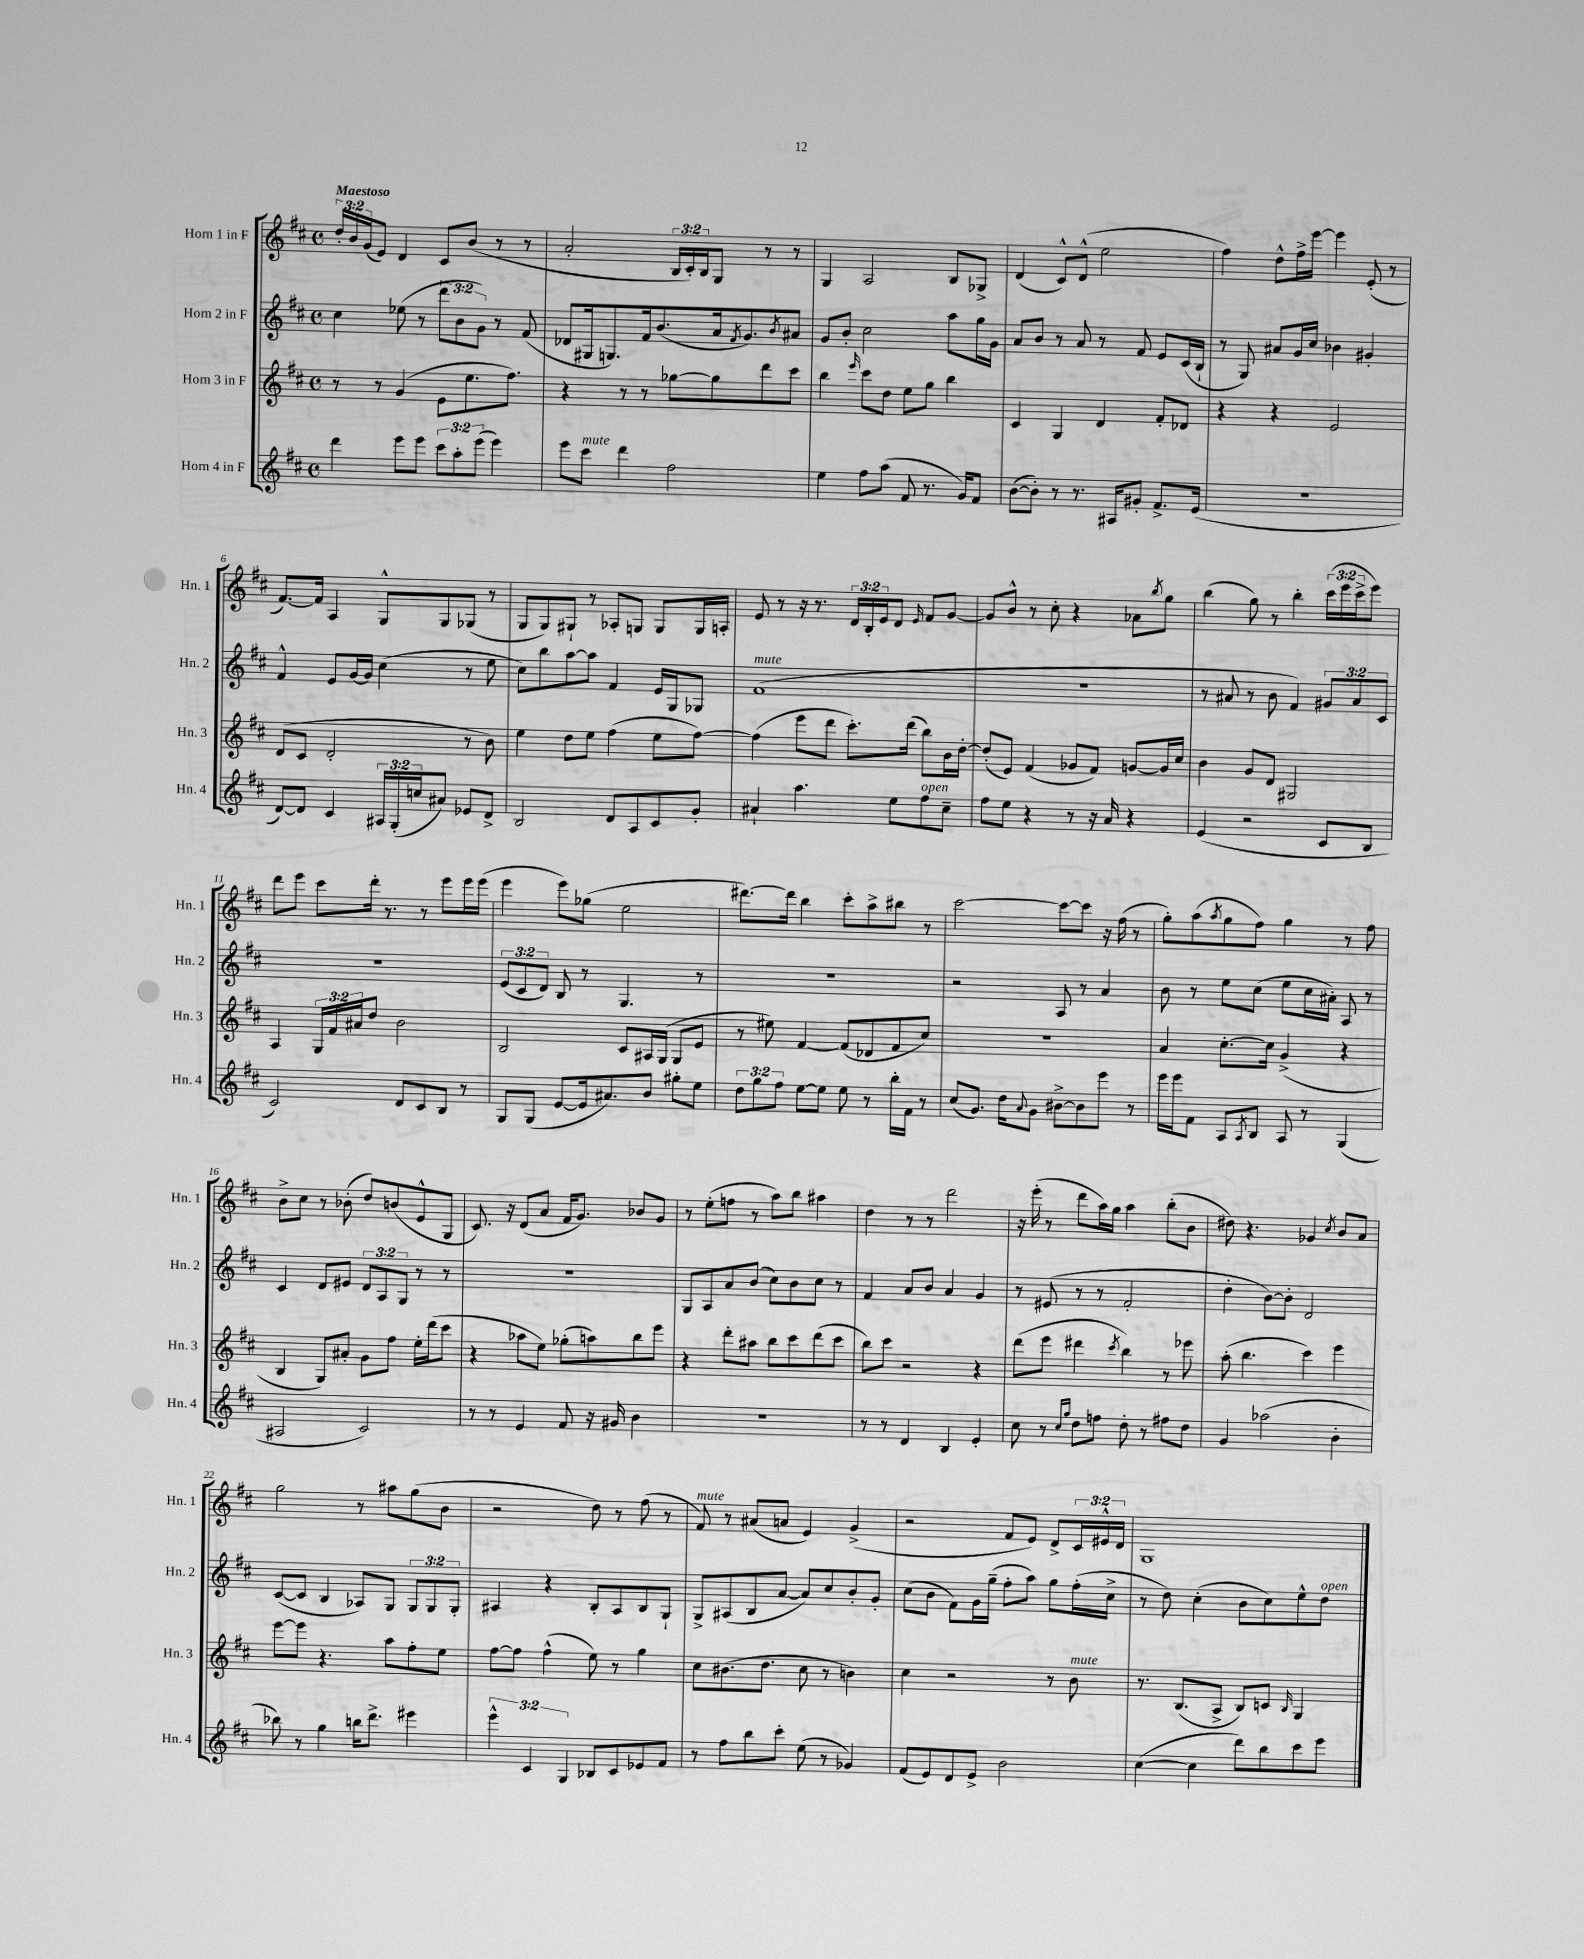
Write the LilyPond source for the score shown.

<<
\new StaffGroup <<
\new Staff = "s0" \with { instrumentName = "Horn 1 in F" shortInstrumentName = "Hn. 1" } {
    \clef treble \key d \major \defaultTimeSignature \time 4/4 \override Staff.TupletNumber.text = #tuplet-number::calc-fraction-text \tempo "Maestoso"
    \tuplet 3/2 { d''16-. b'16 g'16( } e'8) d'4 cis'8 b'8( r8 r8 |
    a'2-. \tuplet 3/2 { b16 cis'16-.) b16 } g8 r8 r8 |
    g4 a2 b8 ges8-> |
    d'4( cis'8-^) d'8-^( e''2 |
    fis''4) d''8-^ fis''16-> e'''16~ e'''4 e'8-.( r8 |
    fis'8.~) fis'16 a4 g8-^ g8 ges8( r8 |
    g8 g8) gis8-! r8 aes8-. g8 g8 g16 a16-. |
    e'8 r8 r16 r8. \tuplet 3/2 { d'16 b16-. e'16 } d'8 \grace { e'16 } fis'8 g'8~ |
    g'8 b'8-^ r8 cis''8-. r4 aes'8 \acciaccatura { b''8 } g''8 |
    b''4( g''8) r8 b''4-. \tuplet 3/2 { cis'''16( e'''16 cis'''16-> } e'''8) |
    d'''8 e'''8 cis'''8 d'''16-. r8. r8 e'''8 e'''16 e'''16( |
    e'''4 e'''8) ges''8( e''2 |
    dis'''8.~) dis'''16 b''4 cis'''8-. a''8-> bis''8 r8 |
    cis'''2~ cis'''8~ cis'''8 r16 fis''16( r8 |
    g''8-.) a''8( \acciaccatura { a''8 } g''8 fis''8) g''4 r8 fis''8 |
    b'8-> cis''8 r8 bes'8-.( d''8) b'8( e'8-^ g8 |
    cis'8.) r16 d'8( a'8 fis'16 g'8.) bes'8 g'8 |
    r8 e''8-.( f''8 r8 a''8) b''8 ais''4 |
    d''4 r8 r8 d'''2 |
    r16 e'''16-.( r8 d'''8 a''16) g''16 a''4 b''8-.( b'8 |
    dis''8) r4. ges'4 \acciaccatura { cis''8 } b'8 a'8 |
    g''2 r8 ais''8 g''8( b'8 |
    r2 d''8) r8 fis''8( r8 |
    fis'8^\markup { \italic "mute" }) r8 ais'8( a'8 e'4) g'4->( |
    r2 fis'8 e'8) d'8-> \tuplet 3/2 { cis'16 eis'16-^ d'16 } |
    g1 \bar "|." |
}
\new Staff = "s1" \with { instrumentName = "Horn 2 in F" shortInstrumentName = "Hn. 2" } {
    \clef treble \key d \major \defaultTimeSignature \time 4/4 \override Staff.TupletNumber.text = #tuplet-number::calc-fraction-text
    cis''4 ees''8( r8 \tuplet 3/2 { d'''8 b'8 g'8) } r8 fis'8( |
    des'8 gis16 g8.) fis'16 b'8.( a'16 \acciaccatura { fis'8 } g'8.) \acciaccatura { b'8 } ais'8 |
    g'8 b'8-. cis''2 a''8 g''16 g'16 |
    a'8 b'8 r8 a'8 r8 fis'8 e'8 cis'16( b16-! |
    r8 g8) ais'8 g'16 cis''16 bes'4 gis'4-. |
    fis'4-^ e'8 g'16~ g'16 cis''4( r8 e''8 |
    cis''8) b''8 a''8~ a''8 fis'4 e'16 g16 ges8 |
    fis'1^\markup { \italic "mute" }( |
    R1 |
    r8 ais'8 r8 b'8 fis'4) \tuplet 3/2 { gis'8 ais'8 cis'8 } |
    R1 |
    \tuplet 3/2 { e'8( cis'8 d'8) } b8 r8 g4. r8 |
    R1 |
    r2 a8 r8 a'4 |
    b'8 r8 e''8 cis''8( e''8 cis''16 ais'16-.) a8 r8 |
    cis'4 d'8 eis'8 \tuplet 3/2 { d'8 a8 g8 } r8 r8 |
    R1 |
    g8 a8 a'8 b'8( cis''8) b'8 cis''8 r8 |
    fis'4 a'8 b'8 a'4 g'4 |
    r8 eis'8( r8 r8 fis'2-. |
    d''4-. b'8~) b'8-. d'2 |
    cis'8~( cis'8 b4 aes8) g8 \tuplet 3/2 { g8 g8 g8-. } |
    ais4 r4 b8-. ais8 b8 g8-! |
    g8-> ais8( b8 a'8~ a'8) cis''8 b'8-. g'8-. |
    cis''8( b'8 fis'8) g'16 g''16--( fis''8-. a''8) g''8 fis''16-.( cis''16-> |
    r8 d''8) cis''4-.( b'8 cis''8) e''8-^ d''8^\markup { \italic "open" } \bar "|." |
}
\new Staff = "s2" \with { instrumentName = "Horn 3 in F" shortInstrumentName = "Hn. 3" } {
    \clef treble \key d \major \defaultTimeSignature \time 4/4 \override Staff.TupletNumber.text = #tuplet-number::calc-fraction-text
    r8 r8 g'4( e'8 e''8. fis''8.) |
    r4 r8 r8 ges''8~ ges''8 d'''8 cis'''8 |
    b''4 \grace { e'''16 } cis'''8 d''8 e''8 g''8 b''4 |
    cis'4 g4 d'4 fis'8-. des'8 |
    r4 r4 e'2 |
    d'8( cis'8 d'2-. r8 b'8) |
    e''4 d''8 e''8 fis''4( e''8 fis''8~) |
    fis''4( e'''8 d'''8 cis'''8.-.) d'''16( b''8) b'16 d''16~-. |
    d''8-.( e'8) fis'4( ges'8 fis'8) g'8~ g'16 cis''16 |
    b'4 g'8 d'8 gis2 |
    a4 \tuplet 3/2 { g16 fis'16 ais'16 } d''8 b'2 |
    b2 cis'8 ais16 g16( g8 e'8 |
    r8 eis''8) fis'4~ fis'8( des'8 fis'8 cis''8) |
    R1 |
    a'4 cis''8.~-. cis''16 g'4->( r4 |
    b4 g8) ais'8-. g'8 fis''8 e''16-. d'''16( cis'''8 |
    r4 aes''8 e''8) ges''8-.( a''8) b''8 e'''8 |
    r4 d'''8-. ais''8 b''8 cis'''8 d'''8( cis'''8 |
    b''8) cis'''8 r2 r4 |
    d'''8( e'''8 dis'''4 \acciaccatura { cis'''8 } b''4) r8 ees'''8 |
    a''8-.( b''4. cis'''4) e'''4 |
    e'''8~ e'''8 r4. a''8 fis''8-. e''8 |
    fis''8~ fis''8 fis''4-^( e''8) r8 g''4 |
    cis''8 bis'8.( d''8. cis''8 r8 b'4) |
    cis''4 r2 r8 b'8^\markup { \italic "mute" } |
    r8. b8.( a8-> b8) c'8 \grace { b16 } g4 \bar "|." |
}
\new Staff = "s3" \with { instrumentName = "Horn 4 in F" shortInstrumentName = "Hn. 4" } {
    \clef treble \key d \major \defaultTimeSignature \time 4/4 \override Staff.TupletNumber.text = #tuplet-number::calc-fraction-text
    d'''4 e'''8 e'''8 \tuplet 3/2 { cis'''8 a''8-. e'''8( } e'''4) |
    e'''8 cis'''8^\markup { \italic "mute" } d'''4 fis''2 |
    e''4 fis''8 a''8( fis'8 r8. g'16) fis'8 |
    b'8~( b'8-.) r8 r8. ais16 gis'8-. fis'8.-> e'16( |
    r1 |
    d'8~) d'8 cis'4 \tuplet 3/2 { ais16 g16-.( c''16 } ais'8) ees'8 d'8-> |
    b2 d'8 a8 cis'8 g'8-. |
    ais'4-! a''4. e''8 fis''8^\markup { \italic "open" } cis''8-- |
    fis''8 e''8 r4 r8 r16 a'16 r4 |
    e'4( r2 cis'8 b8 |
    cis'2) d'8 cis'8 b8 r8 |
    g8 g8( e'8~ e'16 ais'8.) b'8 gis''8-. e''8 |
    \tuplet 3/2 { d''8 g''8 fis''8 } e''8~ e''8 e''8 r8 b''16-. fis'16 r8 |
    cis''8( g'8.) d''16 \appoggiatura { a'8 } g'8 bis'8~-> bis'8 e'''8 r8 |
    e'''16 e'''16 fis'8 a8 \acciaccatura { a8 } b8 a8 r8 g4( |
    ais2 cis'2) |
    r8 r8 e'4 fis'8 r16 gis'16 b'4 |
    R1 |
    r8 r8 d'4 b4 e'4-. |
    cis''8 r8 \grace { cis''16 g''16 } d''8 f''8 d''8-. r8 fis''8 d''8 |
    g'4 aes''2( b'4-. |
    bes''8) r8 g''4 b''16 d'''8.-> eis'''4 |
    \tuplet 3/2 { e'''4-^ cis'4 g4 } bes8 cis'8 ees'8 fis'8 |
    r8 fis''8 b''8 cis'''8-. e''8( r8 ges'4) |
    fis'8( e'8) d'8 e'8-> b'2 |
    cis''4~( cis''4 d'''8) b''8 cis'''8 e'''8 \bar "|." |
}
>>
>>
